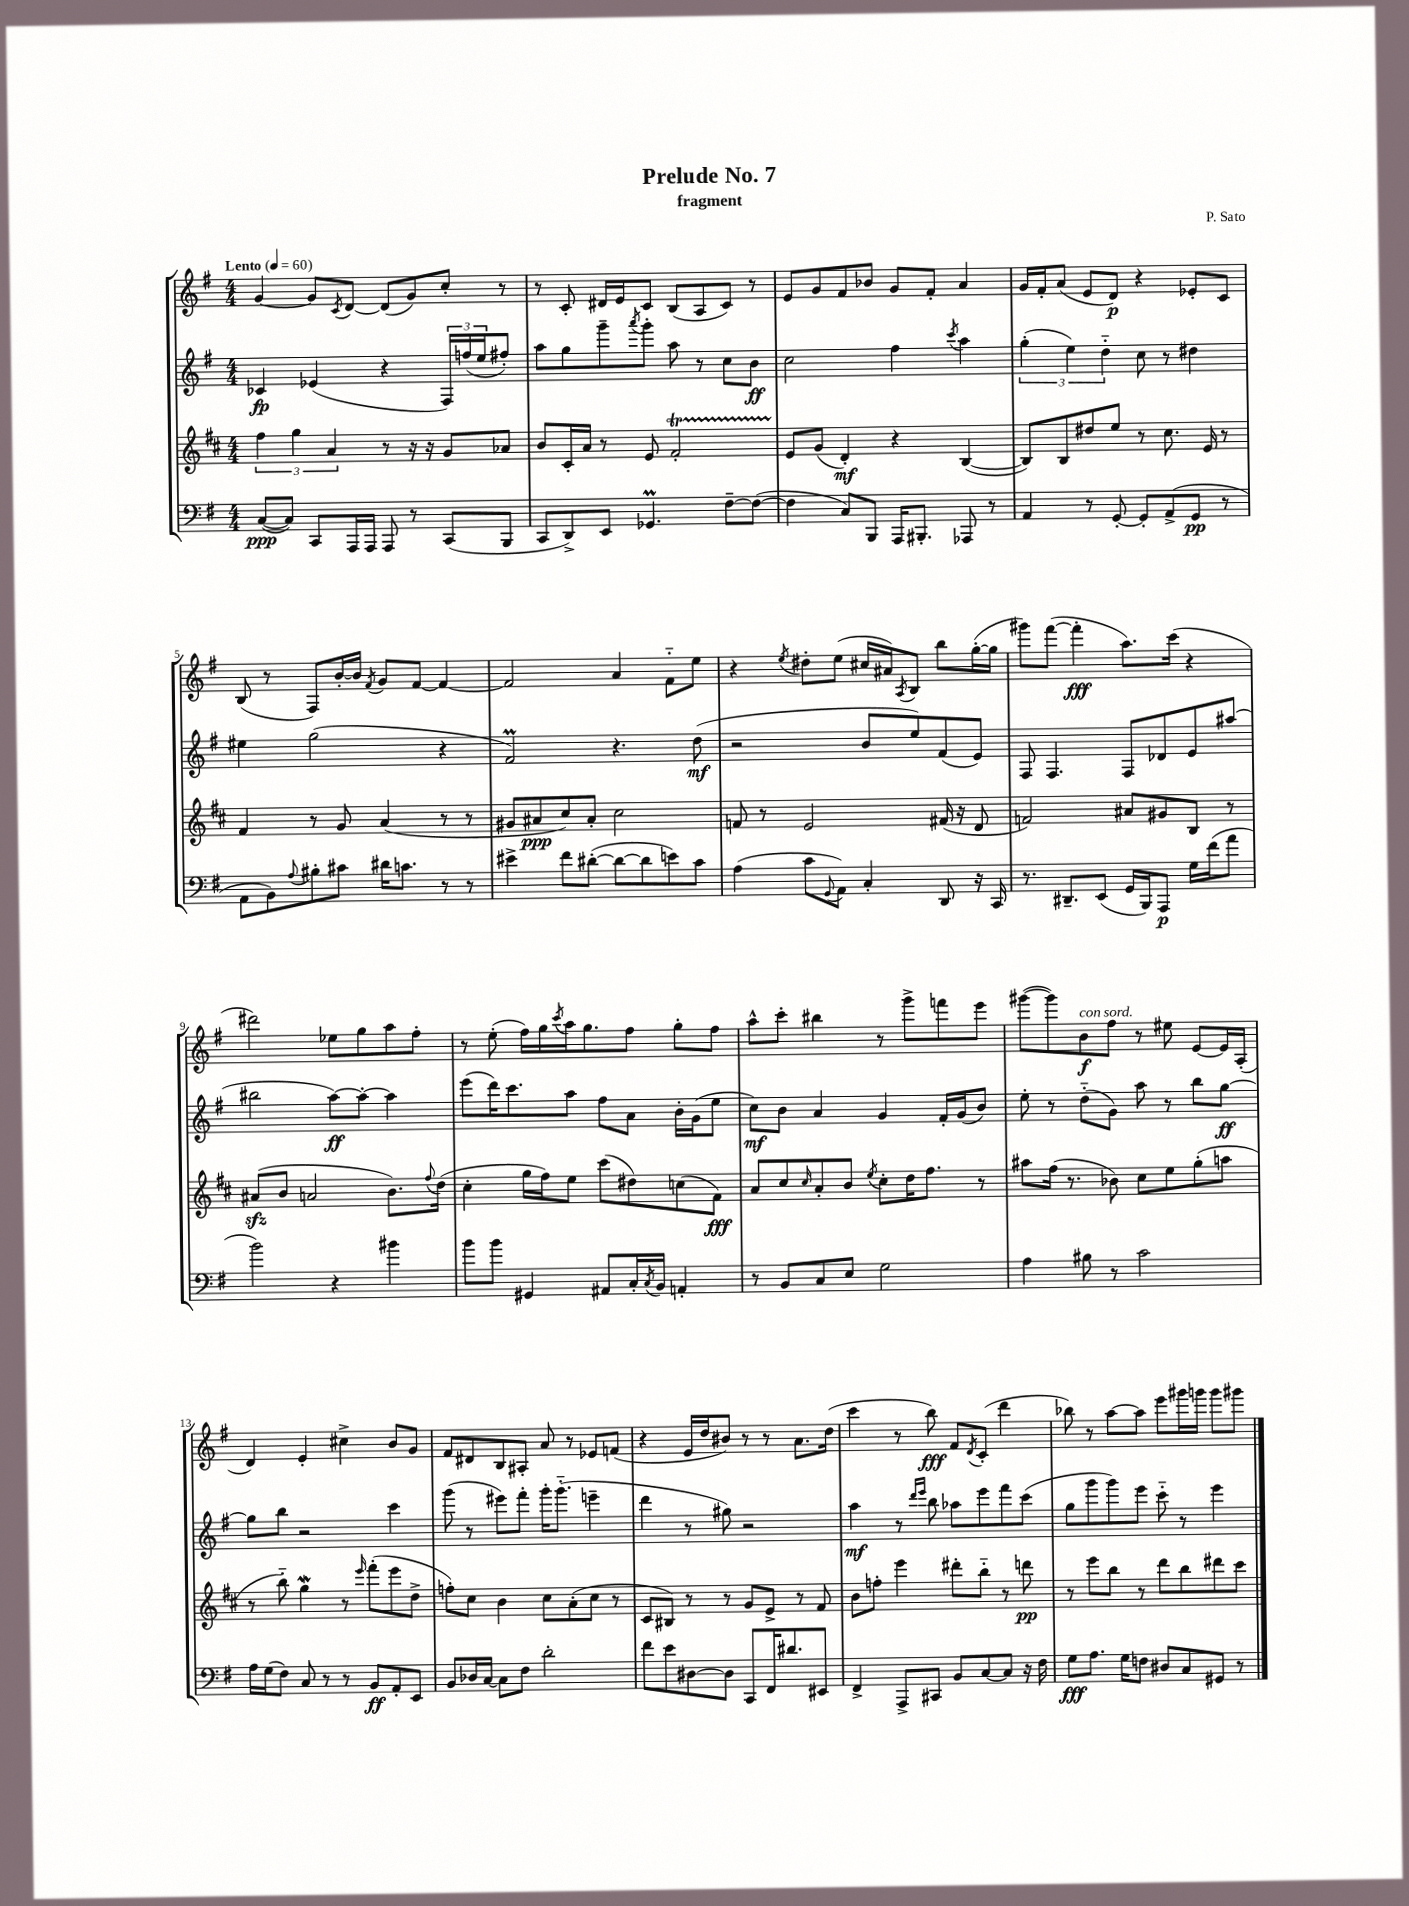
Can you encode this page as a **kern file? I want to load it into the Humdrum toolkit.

**kern	**dynam	**kern	**dynam	**kern	**dynam	**kern	**dynam
*part4	*part4	*part3	*part3	*part2	*part2	*part1	*part1
*staff4	*staff4	*staff3	*staff3	*staff2	*staff2	*staff1	*staff1
*clefF4	*	*clefG2	*	*clefG2	*	*clefG2	*
*k[f#]	*	*k[f#c#]	*	*k[f#]	*	*k[f#]	*
*M4/4	*	*M4/4	*	*M4/4	*	*M4/4	*
*MM60	*	*MM60	*	*MM60	*	*MM60	*
=1	=1	=1	=1	=1	=1	=1	=1
!	!	!	!	!	!	!LO:TX:a:B:t=Lento	!
([8C/L	ppp	6ff#\	.	4c-X/	fp	[4g/	.
8C/J])	.	.	.	.	.	.	.
.	.	6gg\	.	.	.	.	.
8CC/L	.	.	.	(4e-X/	.	8g/L]	.
.	.	6a/	.	.	.	.	.
.	.	.	.	.	.	8qc/	.
16AAA/L	.	.	.	.	.	[8d/J	.
16AAA/JJ	.	.	.	.	.	.	.
8AAA/	.	8r	.	4r	.	(8d/L]	.
8r	.	16r	.	.	.	8g/)	.
.	.	16r	.	.	.	.	.
(8CC/L	.	8g/L	.	24F#/LL)	.	8cc'/J	.
.	.	.	.	(24ffn/	.	.	.
.	.	.	.	24ee/J	.	.	.
8BBB/J	.	8a-X/J	.	8ff#X'/J)	.	8r	.
=2	=2	=2	=2	=2	=2	=2	=2
8CC/L	.	8b/L	.	8aa\L	.	8r	.
8DD^/)	.	16c#'/L	.	8gg\	.	8c'/	.
.	.	16a/JJ	.	.	.	.	.
8EE/J	.	8r	.	8ggg~\	.	16d#X/LL	.
.	.	.	.	.	.	16e/J	.
.	.	.	.	8qaaa/	.	.	.
4.GG-XM/	.	8e/	.	8ggg'\J	.	8c/J	.
.	.	2f#t'/	.	8aa\	.	(8B/L	.
.	.	.	.	8r	.	8A/	.
[8F#~\L	.	.	.	8cc\L	.	8c/J)	.
(8F#\J_	.	.	.	8b\J	ff	8r	.
=3	=3	=3	=3	=3	=3	=3	=3
4F#\]	.	8e/L	.	2cc\	.	8e/L	.
.	.	(8g/J	.	.	.	8g/	.
8C/L)	.	4d'/)	mf	.	.	8f#/	.
8BBB/J	.	.	.	.	.	8b-X/J	.
16AAA/KL	.	4r	.	4ff#\	.	8g/L	.
8.BBB#X'/J	.	.	.	.	.	.	.
.	.	.	.	.	.	8f#'/J	.
.	.	.	.	8qccc/	.	.	.
8AAA-X/	.	([4B/	.	4aa\	.	4a/	.
8r	.	.	.	.	.	.	.
=4	=4	=4	=4	=4	=4	=4	=4
4AA/	.	8B/L])	.	(6gg'\	.	16g/LL	.
.	.	.	.	.	.	16f#'/J	.
.	.	8B/	.	.	.	(8a/J	.
.	.	.	.	6ee\)	.	.	.
8r	.	8dd#X/	.	.	.	8e/L	.
.	.	.	.	6dd\	.	.	.
[8GG'/	.	8ee/J	.	.	.	8d/J)	p
8GG'/L]	.	8r	.	8cc\	.	4r	.
(8AA^/	.	8.cc#\	.	8r	.	.	.
8GG/J	pp	.	.	4dd#X\	.	8e-X'/L	.
.	.	16e/	.	.	.	.	.
8r	.	8r	.	.	.	8c/J	.
!!LO:LB:g=z
=5	=5	=5	=5	=5	=5	=5	=5
8AA\L	.	4f#/	.	4ee#X\	.	(8B/	.
8BB\)	.	.	.	.	.	8r	.
8qqA/	.	.	.	.	.	.	.
8B#X'\	.	8r	.	(2gg\	.	8F#/L)	.
8c#X\J	.	8g/	.	.	.	[16b'/L	.
.	.	.	.	.	.	16b/JJ]	.
.	.	.	.	.	.	8qf#/	.
16d#X\KL	.	(4a/	.	.	.	8g/L	.
8.cn\J	.	.	.	.	.	.	.
.	.	.	.	.	.	[8f#/J	.
8r	.	8r	.	4r	.	4f#/_	.
8r	.	8r	.	.	.	.	.
=6	=6	=6	=6	=6	=6	=6	=6
4e#X^\	.	8g#X/L	.	2f#m/)	.	2f#/]	.
.	.	8a#X/	ppp	.	.	.	.
8f#\L	.	8cc#/)	.	.	.	.	.
([8d#X'\J	.	8a#'/J	.	.	.	.	.
8d#\L_	.	2cc#\	.	4.r	.	4a/	.
8d#\]	.	.	.	.	.	.	.
8en\)	.	.	.	.	.	8f#\L	.
8c\J	.	.	.	(8dd\	mf	8ee\J	.
=7	=7	=7	=7	=7	=7	=7	=7
(4A\	.	8fn/	.	2r	.	4r	.
.	.	8r	.	.	.	.	.
.	.	.	.	.	.	8qee/	.
8c\L	.	2e/	.	.	.	8dd#X'\L	.
8qqGG/	.	.	.	.	.	.	.
8AA\J)	.	.	.	.	.	(8ee\J	.
4C'/	.	.	.	8b/L	.	16cc#X/LL	.
.	.	.	.	.	.	16a#X/J)	.
.	.	.	.	.	.	8qA/	.
.	.	.	.	8ee/)	.	8B/J	.
8DD/	.	(16f#X/	.	(8f#/	.	8bb\L	.
.	.	16r	.	.	.	.	.
16r	.	8d/	.	8e/J)	.	([16gg'\L	.
16CC/	.	.	.	.	.	16gg\JJ]	.
=8	=8	=8	=8	=8	=8	=8	=8
8.r	.	2fn/)	.	8F#/	.	8ggg#X\L)	.
.	.	.	.	4.F#/	.	([8fff#\J	.
8.DD#X~/L	.	.	.	.	.	.	.
.	.	.	.	.	.	4fff#'\]	fff
(8EE/J	.	.	.	.	.	.	.
16GG/LL	.	8a#X/L	.	8F#/L	.	8.aa\L)	.
16BBB/J)	.	.	.	.	.	.	.
8AAA/J	p	8g#X/	.	8d-X/	.	.	.
.	.	.	.	.	.	(16ccc\Jk	.
16G\LL	.	8B/J	.	8e/	.	4r	.
(16f#\J	.	.	.	.	.	.	.
8a\J	.	8r	.	(8aa#X/J	.	.	.
!!LO:LB:g=z
=9	=9	=9	=9	=9	=9	=9	=9
2b\)	.	(8a#Xzz/L	.	2bb#X\	.	2ddd#X\)	.
.	.	8b/J	.	.	.	.	.
.	.	2an/	.	.	.	.	.
4r	.	.	.	[8aa\L)	ff	8ee-X\L	.
.	.	.	.	8aa'\J_	.	8gg\	.
4b#X\	.	8.b\L)	.	4aa\]	.	8aa\	.
.	.	.	.	.	.	8ff#'\J	.
.	.	8qqff#/	.	.	.	.	.
.	.	(16dd\Jk	.	.	.	.	.
=10	=10	=10	=10	=10	=10	=10	=10
8b\L	.	4cc#'\	.	(8eee\L	.	8r	.
8b\J	.	.	.	16ddd\K)	.	(8ee'\	.
.	.	.	.	8.ccc\	.	.	.
4GG#X/	.	16gg\LL	.	.	.	16ff#\LL)	.
.	.	16ff#\J)	.	.	.	16gg\	.
.	.	.	.	.	.	8qccc/	.
.	.	8ee\J	.	8aa\J	.	16aa\J	.
.	.	.	.	.	.	8.gg\	.
8AA#X/L	.	(8ccc#\L	.	8ff#\L	.	.	.
16C'/L	.	8dd#X\)	.	8a\J	.	8ff#\J	.
8qC/	.	.	.	.	.	.	.
16BB/JJ	.	.	.	.	.	.	.
4AAn'/	.	(8ccn\	.	16b'\LL	.	8gg'\L	.
.	.	.	.	(16g\J	.	.	.
.	.	8f#\J)	fff	8ee\J	.	8ff#\J	.
=11	=11	=11	=11	=11	=11	=11	=11
8r	.	8a/L	.	8cc\L)	mf	8aa^^\L	.
8BB/L	.	8cc#/	.	8b\J	.	8ccc'\J	.
.	.	16qqcc#/	.	.	.	.	.
8C/	.	8a'/	.	4a/	.	4bb#X\	.
8E/J	.	8b/J	.	.	.	.	.
.	.	8qee/	.	.	.	.	.
2G\	.	8cc#'\L	.	4g/	.	8r	.
.	.	16dd\K	.	.	.	8ggg^\L	.
.	.	8.ff#\J	.	.	.	.	.
.	.	.	.	16f#'/LL	.	8fffn\	.
.	.	.	.	(16g/J	.	.	.
.	.	8r	.	8b/J)	.	8eee\J	.
=12	=12	=12	=12	=12	=12	=12	=12
4A\	.	8aa#X\L	.	8ee'\	.	([8ggg#X\L	.
.	.	(16ff#\Jk	.	8r	.	8ggg#\])	.
.	.	8.r	.	.	.	.	.
!	!	!	!	!	!	!LO:TX:a:i:t=con sord.	!
8B#X\	.	.	.	(8dd\L	.	8b\	f
8r	.	8b-X\)	.	8g\J)	.	8ff#\J	.
2c\	.	8cc#\L	.	8aa\	.	8r	.
.	.	8ee\	.	8r	.	8ee#X\	.
.	.	(8gg'\	.	8bb\L	.	[8e/L	.
.	.	8aan\J	.	[8gg\J	ff	16e/L]	.
.	.	.	.	.	.	(16A'/JJ	.
!!LO:LB:g=z
=13	=13	=13	=13	=13	=13	=13	=13
16A\LL	.	8r	.	8gg\L]	.	4d/)	.
(16G\J	.	.	.	.	.	.	.
8F#\J)	.	8bb\)	.	8bb\J	.	.	.
8C/	.	4ggw\	.	2r	.	4e'/	.
8r	.	.	.	.	.	.	.
8r	.	8r	.	.	.	4cc#X^\	.
.	.	16qqeee/	.	.	.	.	.
8BB/L	ff	(8fff#'\L	.	.	.	.	.
8AA'/	.	8eee\	.	4ccc\	.	8b/L	.
8EE/J	.	8dd^\J	.	.	.	8g/J	.
=14	=14	=14	=14	=14	=14	=14	=14
8BB/L	.	8ffn'\L)	.	(8ggg\	.	8f#/L	.
16D-X/L	.	8cc#\J	.	8r	.	8d#X/	.
[16C/JJ	.	.	.	.	.	.	.
8C\L]	.	4b\	.	8eee#X\L)	.	8B/	.
8F#\J	.	.	.	8fff#'\J	.	8A#X'/J	.
2d'\	.	8cc#\L	.	16ggg'\KL	.	8a/	.
.	.	.	.	(8.ggg\J	.	.	.
.	.	(8a'\	.	.	.	8r	.
.	.	8cc#\J	.	4eeen~\	.	8e-X/L	.
.	.	8r	.	.	.	(8fn/J	.
=15	=15	=15	=15	=15	=15	=15	=15
8f#\L	.	8c#/L	.	4ddd\	.	4r	.
8e\	.	8B#X/J)	.	.	.	.	.
[8D#X\	.	8r	.	8r	.	16e/LL	.
.	.	.	.	.	.	16dd/J	.
8D#\J]	.	8r	.	8gg#X\)	.	8b#X/J)	.
8CC/L	.	8g/L	.	2r	.	8r	.
16FF#/K	.	8e^/J	.	.	.	8r	.
8.d#X/	.	.	.	.	.	.	.
.	.	8r	.	.	.	8.a\L	.
8EE#X/J	.	8f#/	.	.	.	.	.
.	.	.	.	.	.	(16dd\Jk	.
=16	=16	=16	=16	=16	=16	=16	=16
4FF#^/	.	8b\L	.	4aa\	mf	4ccc\	.
.	.	8ffn'\J	.	.	.	.	.
8AAA^/L	.	4eee\	.	8r	.	8r	.
.	.	.	.	16qqddd/LL	.	.	.
.	.	.	.	16qqeee/JJ	.	.	.
8CC#X/J	.	.	.	8bb\	.	8bb\)	fff
8BB/L	.	8ddd#X'\L	.	8aa-X\L	.	8f#/L	.
.	.	.	.	.	.	8qd/	.
[8C/	.	8bb\J	.	8eee\	.	(8c'/J	.
8C/J]	.	8r	.	8fff#\	.	4ddd\	.
16r	.	8dddn\	pp	(8ccc\J	.	.	.
16F#\	.	.	.	.	.	.	.
=17	=17	=17	=17	=17	=17	=17	=17
8G\L	fff	8r	.	8gg\L	.	8bb-X\)	.
8.A\J	.	8eee\L	.	8ggg\	.	8r	.
.	.	8bb\J	.	8ggg\)	.	[8aa\L	.
16G\KL	.	.	.	.	.	.	.
8Fn\J	.	8r	.	8eee\J	.	8aa\J]	.
8D#X/L	.	8ddd\L	.	8ccc\	.	8eee\L	.
8C/	.	8bb\	.	8r	.	16ggg#X\L	.
.	.	.	.	.	.	16gggn\JJ	.
8GG#X/J	.	8ddd#X\	.	4eee\	.	8ggg\L	.
8r	.	8ccc#\J	.	.	.	8ggg#X\J	.
==	==	==	==	==	==	==	==
*-	*-	*-	*-	*-	*-	*-	*-
